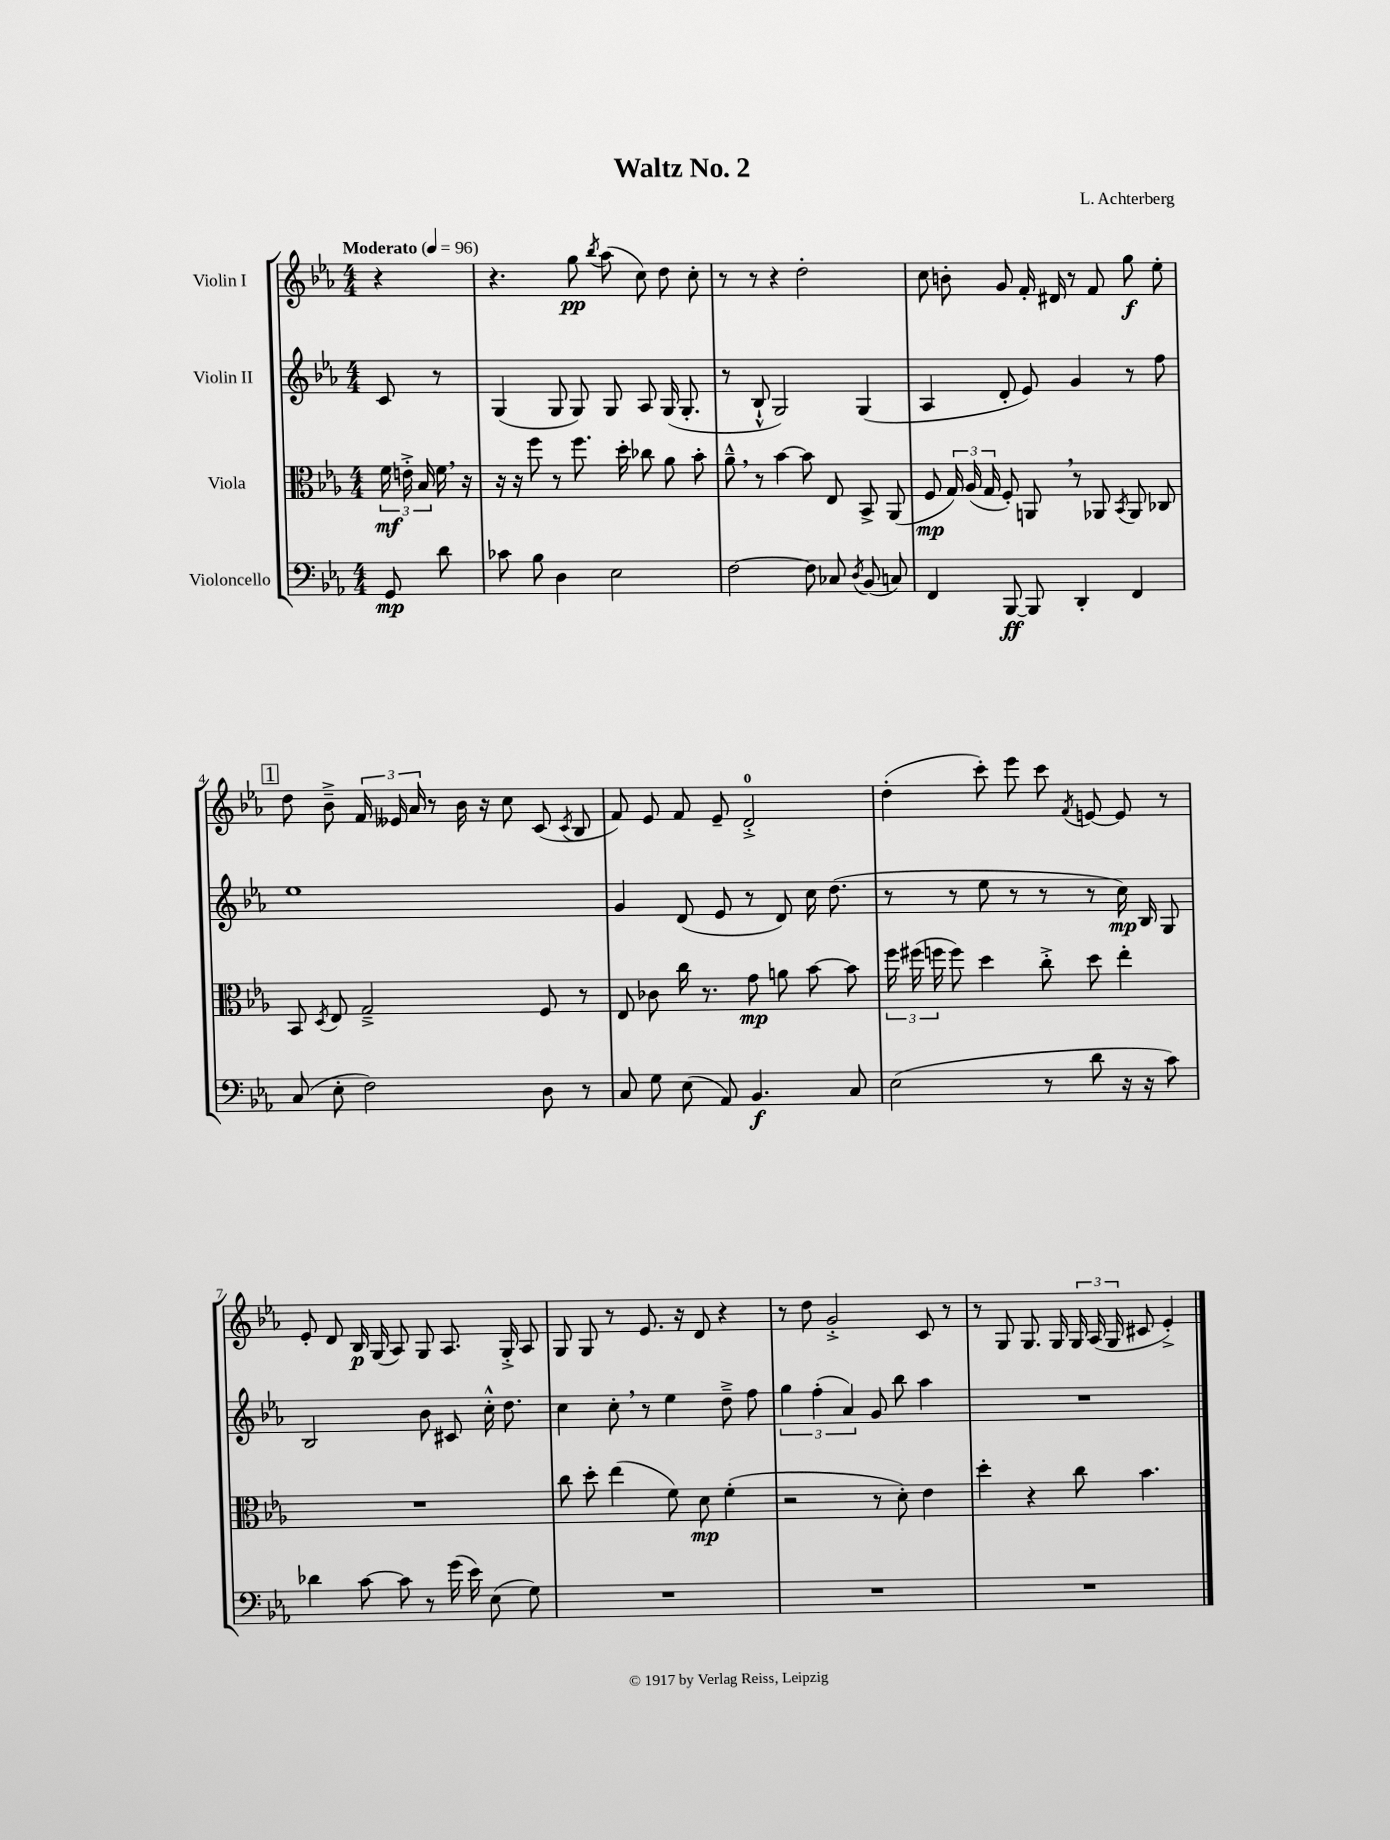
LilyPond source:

\header { title = "Waltz No. 2" composer = "L. Achterberg" }
<<
\new StaffGroup <<
\new Staff = "s0" \with { instrumentName = "Violin I" } {
    \clef treble \key ees \major \numericTimeSignature \time 4/4 \partial 4 \tempo "Moderato" 4 = 96
    \autoBeamOff r4 |
    r4. g''8\pp \acciaccatura { bes''8 } aes''8( c''8) d''8 c''8-. |
    r8 r8 r4 d''2-. |
    c''8 b'8-. g'8 f'16-. dis'16 r8 f'8 g''8\f ees''8-. |
    \mark \markup { \box "1" } d''8 bes'8---> \tuplet 3/2 { f'16 eeses'16 aes'16 } r8 bes'16 r16 c''8 c'8( \acciaccatura { c'8 } bes8 |
    f'8) ees'8 f'8 ees'8-- d'2-0-.-> |
    d''4-.( c'''8-.) ees'''8 c'''8 \acciaccatura { f'8 } e'8~ e'8 r8 |
    ees'8-. d'8 bes16\p g16( aes8) g8 aes8. g16-.-> aes8 |
    g8 g8 r8 ees'8. r16 d'8 r4 |
    r8 d''8 g'2-.-> c'8 r8 |
    r8 g8 g8. g16 \tuplet 3/2 { g16 aes16( g16 } cis'8 ees'4-.->) \bar "|." |
}
\new Staff = "s1" \with { instrumentName = "Violin II" } {
    \clef treble \key ees \major \numericTimeSignature \time 4/4 \partial 4
    \autoBeamOff c'8 r8 |
    g4( g8 g8) g8 aes8 g16( g8.-. |
    r8 bes8-!-^ g2) g4( |
    aes4 d'8-. ees'8) g'4 r8 f''8 |
    \mark \markup { \box "1" } ees''1 |
    g'4 d'8( ees'8 r8 d'8) c''16 d''8.( |
    r8 r8 ees''8 r8 r8 r8 c''16\mp) bes16 g8 |
    bes2 bes'8 cis'8 c''16-.-^ d''8. |
    c''4 c''8-. \breathe r8 ees''4 d''8---> f''8 |
    \tuplet 3/2 { g''4 f''4-.( aes'4) } g'8 bes''8 aes''4 |
    R1 \bar "|." |
}
\new Staff = "s2" \with { instrumentName = "Viola" } {
    \clef alto \key ees \major \numericTimeSignature \time 4/4 \partial 4
    \autoBeamOff \tuplet 3/2 { f'16\mf e'16-.-> bes16 } f'16 \breathe r16 |
    r16 r16 f''8 r8 f''8. d''16-. ces''8 aes'8 bes'8-. |
    aes'8---^ \breathe r8 bes'4~ bes'8 ees8 bes,8-> aes,8( |
    f8\mp \tuplet 3/2 { g16) aes16( g16 } f8-.) a,8 \breathe r8 aes,8 \acciaccatura { bes,8 } aes,8 ces8 |
    \mark \markup { \box "1" } bes,8 \acciaccatura { d8 } ees8 g2---> f8 r8 |
    ees8 ces'8 c''16 r8. g'8\mp a'8 bes'8~ bes'8 |
    \tuplet 3/2 { f''16 fis''16( f''16 } f''8) d''4 c''8-.-> d''8 ees''4-. |
    R1 |
    c''8 d''8-. ees''4( f'8) d'8\mp f'4-.( |
    r2 r8 d'8-.) ees'4 |
    d''4-. r4 c''8 bes'4. \bar "|." |
}
\new Staff = "s3" \with { instrumentName = "Violoncello" } {
    \clef bass \key ees \major \numericTimeSignature \time 4/4 \partial 4
    \autoBeamOff g,8\mp d'8 |
    ces'8 bes8 d4 ees2 |
    f2~ f8 ces8 \acciaccatura { d8 } bes,8( c8) |
    f,4 bes,,8~\ff bes,,8 d,4-. f,4 |
    \mark \markup { \box "1" } c8( ees8-. f2) d8 r8 |
    c8 g8 ees8( aes,8) bes,4.\f c8 |
    ees2( r8 d'8 r16 r16 c'8) |
    des'4 c'8~ c'8 r8 g'16( ees'16) ees8( g8) |
    R1 |
    R1 |
    R1 \bar "|." |
}
>>
>>
